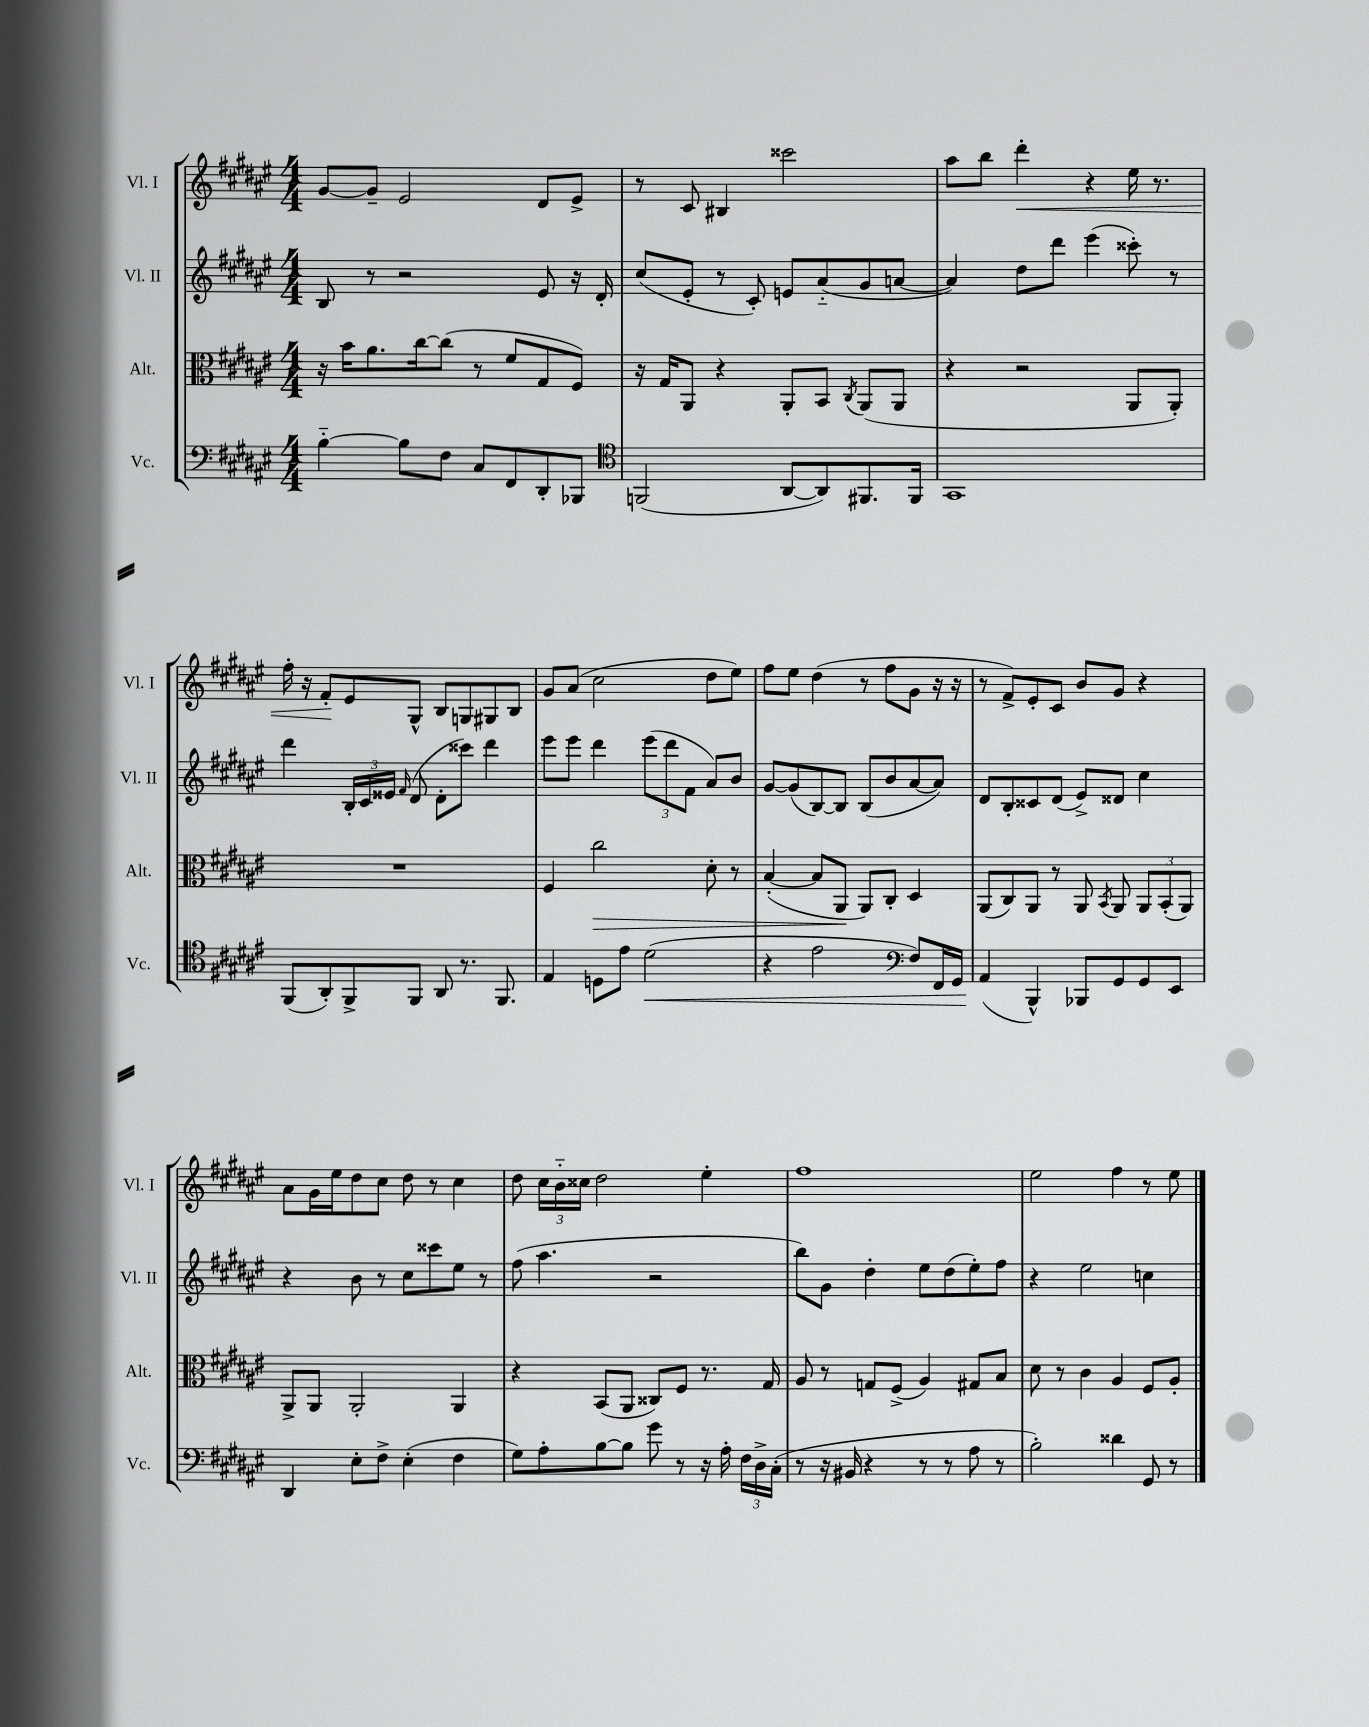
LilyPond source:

<<
\new StaffGroup <<
\new Staff = "s0" \with { instrumentName = "Vl. I" shortInstrumentName = "Vl. I" } {
    \clef treble \key fis \major \numericTimeSignature \time 4/4
    \autoBeamOff gis'8[~ gis'8]-- eis'2 dis'8[ eis'8]-> |
    r8 cis'8 bis4 cisis'''2 |
    ais''8[ b''8] dis'''4-.\< r4 eis''16 r8. |
    fis''16-. r16 fis'8[-.\! eis'8 gis8]-^ b8[ g8 gis8 b8] |
    gis'8[ ais'8]( cis''2 dis''8[ eis''8]) |
    fis''8[ eis''8] dis''4( r8 fis''8[ gis'8] r16 r16 |
    r8 fis'8[->) eis'8-. cis'8] b'8[ gis'8] r4 |
    ais'8[ gis'16 eis''16 dis''8 cis''8] dis''8 r8 cis''4 |
    dis''8 \tuplet 3/2 { cis''16[ b'16-_ cisis''16] } dis''2 eis''4-. |
    fis''1 |
    eis''2 fis''4 r8 eis''8 \bar "|." |
}
\new Staff = "s1" \with { instrumentName = "Vl. II" shortInstrumentName = "Vl. II" } {
    \clef treble \key fis \major \numericTimeSignature \time 4/4
    \autoBeamOff b8 r8 r2 eis'8 r16 dis'16-. |
    cis''8[( eis'8]-. r8 cis'8-.) e'8[ ais'8-_( gis'8 a'8]~ |
    a'4) dis''8[ dis'''8] eis'''4( cisis'''8-.) r8 |
    dis'''4 \tuplet 3/2 { b16[-. cis'16 eisis'16] } \grace { fis'16 } dis'8( dis'8[-. cisis'''8]) dis'''4 |
    eis'''8[ eis'''8] dis'''4 \tuplet 3/2 { eis'''8[( dis'''8 fis'8] } ais'8[) b'8] |
    gis'8[~ gis'8( b8~) b8] b8[( b'8 ais'8~ ais'8]) |
    dis'8[ b8-. cisis'8 dis'8]( eis'8[->) disis'8] cis''4 |
    r4 b'8 r8 cis''8[ cisis'''8 eis''8] r8 |
    fis''8( ais''4. r2 |
    b''8[) gis'8] dis''4-. eis''8[ dis''8( eis''8-.) fis''8] |
    r4 eis''2 c''4 \bar "|." |
}
\new Staff = "s2" \with { instrumentName = "Alt." shortInstrumentName = "Alt." } {
    \clef alto \key fis \major \numericTimeSignature \time 4/4
    \autoBeamOff r16 b'16[ ais'8. cis''16~ cis''8]( r8 fis'8[ gis8 fis8]) |
    r16 gis16[ ais,8] r4 ais,8[-. b,8] \acciaccatura { cis8 } ais,8[( ais,8] |
    r4 r2 ais,8[ ais,8]-.) |
    R1 |
    fis4 cis''2\> dis'8-. r8 |
    b4~-.( b8[ ais,8]\! ais,8[) cis8]-. dis4 |
    ais,8[( cis8) ais,8] r8 ais,8 \acciaccatura { b,8 } ais,8 \tuplet 3/2 { ais,8[ b,8-.( ais,8]) } |
    ais,8[-> ais,8] ais,2-. ais,4 |
    r4 b,8[( ais,8] cisis8[) fis8] r8. gis16 |
    ais8 r8 g8[ fis8]->( ais4) gis8[ b8] |
    dis'8 r8 cis'4 ais4 fis8[ ais8]-. \bar "|." |
}
\new Staff = "s3" \with { instrumentName = "Vc." shortInstrumentName = "Vc." } {
    \clef bass \key fis \major \numericTimeSignature \time 4/4
    \autoBeamOff b4~-_ b8[ fis8] cis8[ fis,8 dis,8-. bes,,8] |
    \clef tenor f,2( ais,8[~ ais,8) fis,8. fis,16] |
    gis,1 |
    fis,8[( ais,8-.) fis,8-> fis,8] ais,8 r8. fis,8. |
    eis4 d8[ eis'8] dis'2\<( |
    r4 eis'2 \clef bass fis8[) fis,16 gis,16] |
    ais,4\!( b,,4-^) bes,,8[ gis,8 gis,8 eis,8] |
    dis,4 eis8[-. fis8]-> eis4-.( fis4 |
    gis8[) ais8-. b8~ b8] gis'8 r8 r16 ais16-. \tuplet 3/2 { fis16[ dis16-> cis16]-.( } |
    r8 r16 bis,16 r4 r8 r8 ais8 r8 |
    b2-.) disis'4 gis,8 r8 \bar "|." |
}
>>
>>
\layout { \context { \Score \remove "Bar_number_engraver" } }
